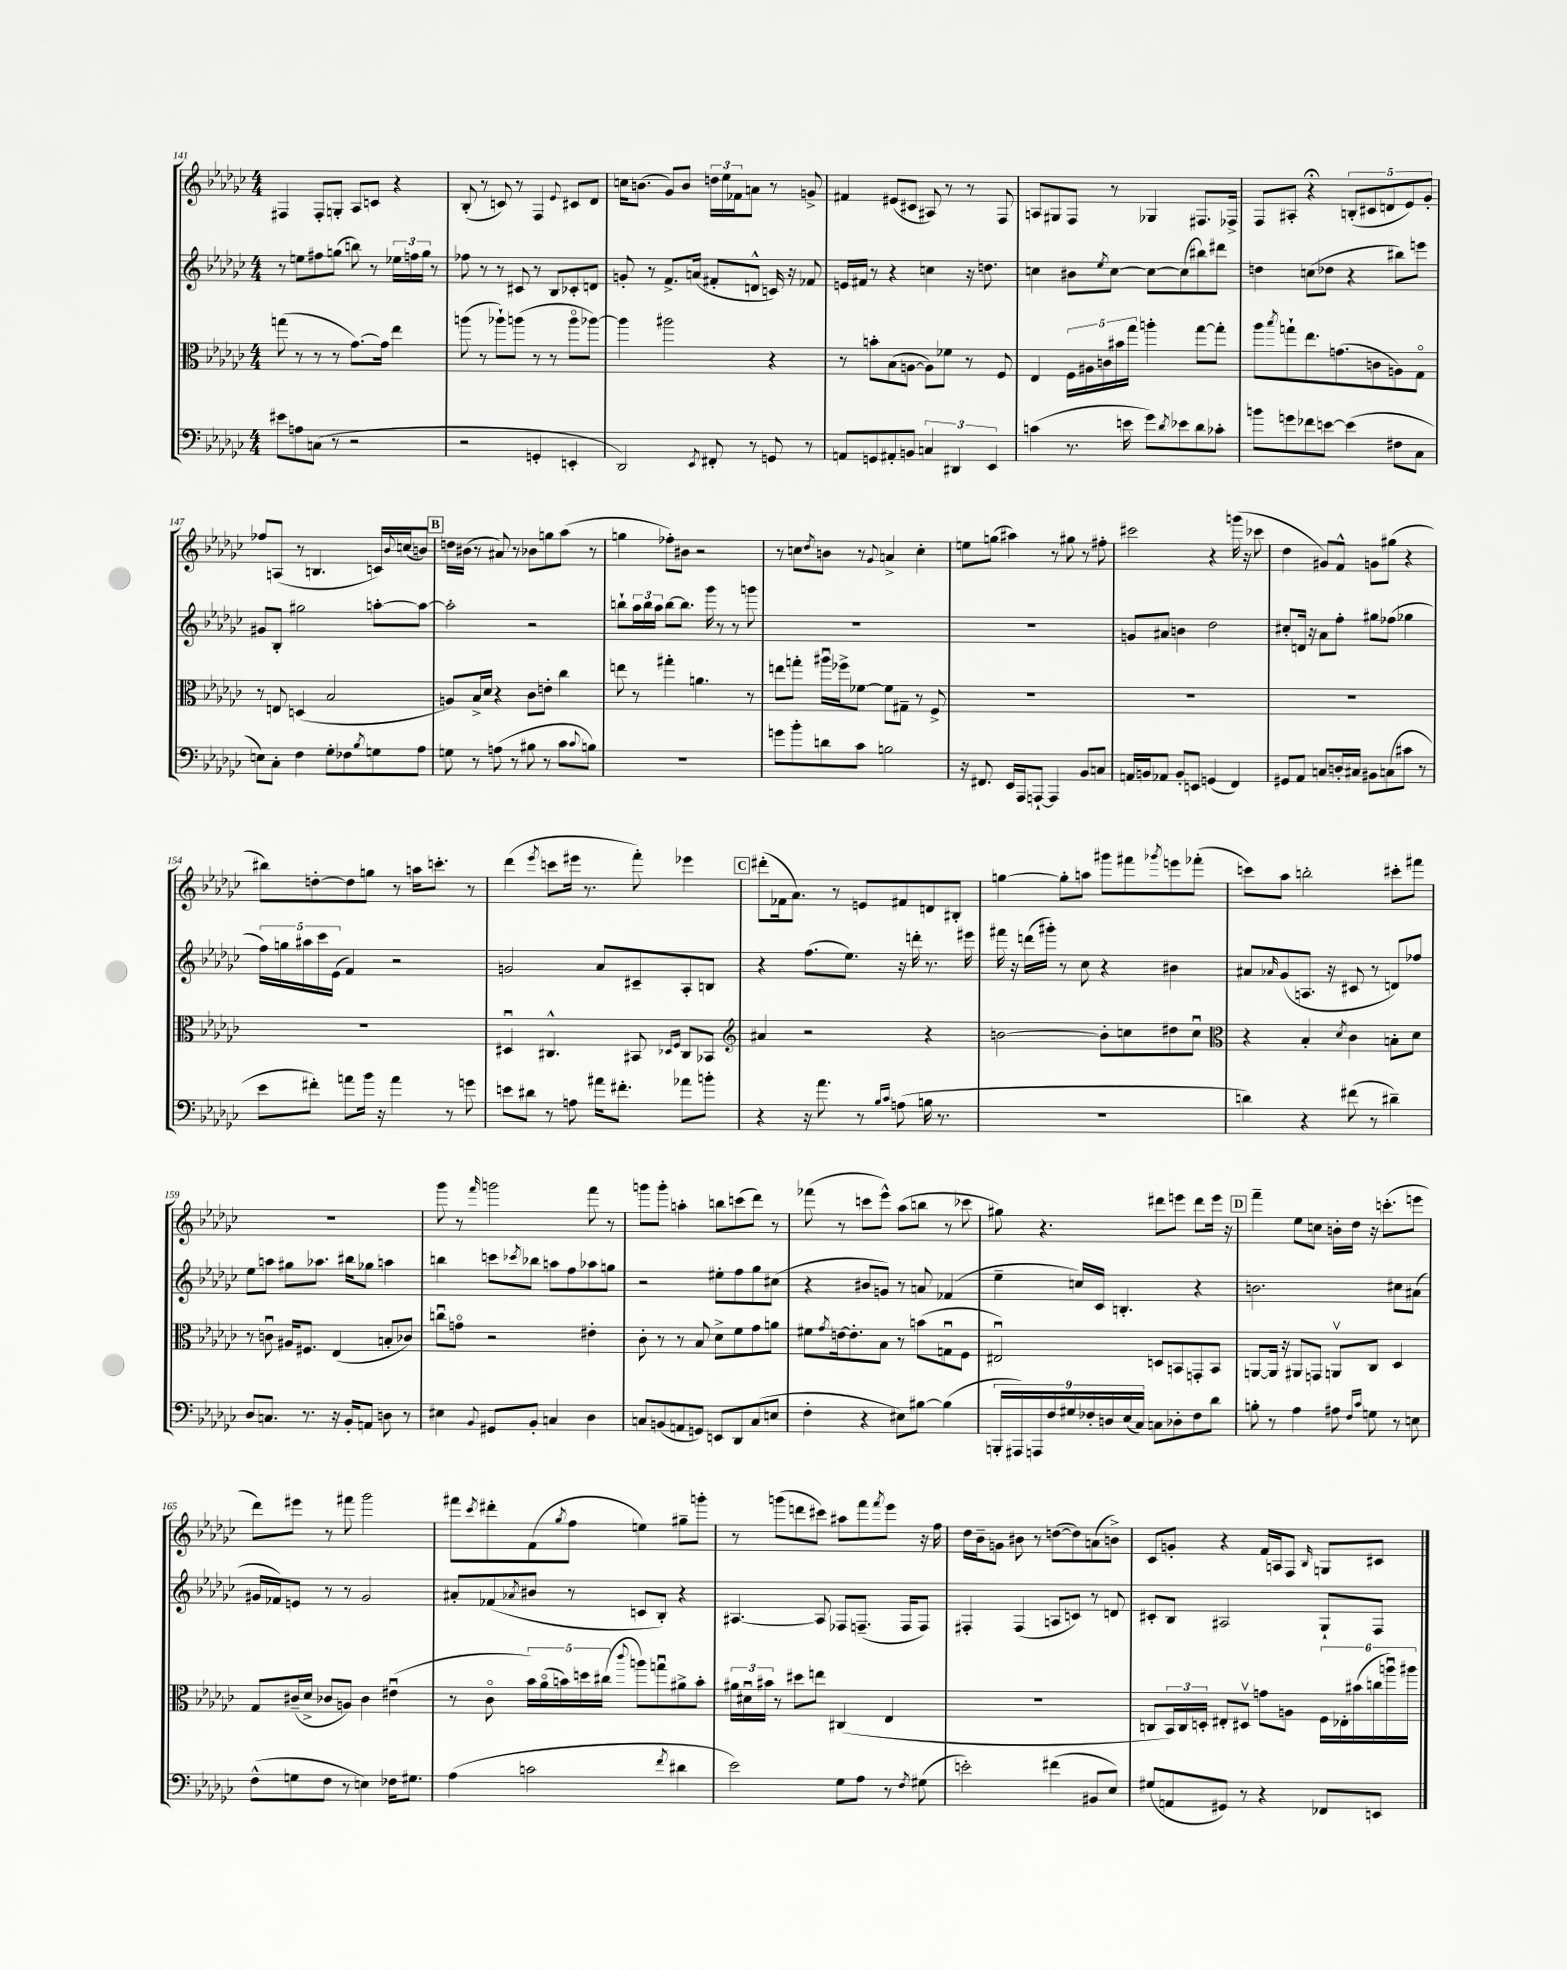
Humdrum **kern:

**kern	**kern	**kern	**kern
*part4	*part3	*part2	*part1
*staff4	*staff3	*staff2	*staff1
*clefF4	*clefC3	*clefG2	*clefG2
*k[b-e-a-d-g-c-]	*k[b-e-a-d-g-c-]	*k[b-e-a-d-g-c-]	*k[b-e-a-d-g-c-]
*M4/4	*M4/4	*M4/4	*M4/4
=141	=141	=141	=141
8e#X\L	(8ggn\	8r	4F#X/
8An\	8r	8een\L	.
(8Cn\J	8r	8ff#X\	8F#'/L
8r	8r	(8ggn\J	8Gn'/J
2r	[8.g-\L)	8bbn\)	8A-/L
.	.	8r	8cn/J
.	16g-\Jk]	.	.
.	4ee-\	24ee-X\LL	4r
.	.	24ffn\	.
.	.	24gg\JJ	.
.	.	8r	.
=142	=142	=142	=142
2r	(8aan\	8ff-X\	(8B-'/
.	8r	8r	8r
.	8aa-X`\L)	8r	8cn/)
.	(8aan\J	8c#X/	8r
4GGn'/	8r	8r	4F/
.	8r	8B-/L	.
.	.	.	8qqe-/
4EEn'/	8aa\L	8c-X'/	8c#X/L
.	[8aa-X\J)	8dn/J	8d-/J
=143	=143	=143	=143
2DD-/)	4aa-\]	8gn'/	16ccn\KL
.	.	.	(8.bn\J
.	.	8r	.
.	2aa#X\	8.f^/L	8g-/L)
.	.	.	8b/J
.	.	(16an/Jk	.
8qEE-/	.	.	.
8FF#X'/	.	8f#X'/L	24ddn\LL
.	.	.	24ee-\
.	.	.	24f-X\J
8r	.	8dn^^/J	8an\J
8GGn/	4r	16cn/)	8r
.	.	16r	.
8r	.	8f-X/	8gn^/
=144	=144	=144	=144
8AAn/L	8r	16en/LL	4f#X/
.	.	16f#X/JJ	.
8GGn/	8bn'\L	8r	.
8AA#X'/	(8B-\	4r	(8e#X/L
8BBn/J	[8An\J	.	8c#X/J
6Cn/	8A\L])	4ccn\	8A#X/)
.	8f-X\J	.	8r
6DD#X/	.	.	.
.	8r	16r	8r
.	.	8.ddn\	.
6EE-/	.	.	.
.	8F/	.	8F/
=145	=145	=145	=145
(4cn\	4E-/	4ccn\	8An/L
.	.	.	8G#X/
8.r	20F\LL	8b#X\L	8F/J
.	20A#X\	.	.
.	20cn\	.	.
.	.	8qee-/	.
.	.	[8cc\J	8r
.	20b#X\	.	.
16en\	.	.	.
.	20gg-\JJ	.	.
8g-\L)	4aan'\	8cc\L_	4G-X/
8qd-/	.	.	.
8e-X\	.	(8cc\]	.
8d-\	[8gg-\L	8bb#X\)	8.F#X/L
8c-X'\J	8gg-'\J]	8ddd#X\J	.
.	.	.	16F-X^/Jk
=146	=146	=146	=146
8bn\L	8aa-\L	4ddn\	8F/L
.	8qbb-/	.	.
8gn\	8ggn`\	.	8A#X'/J
8f-X\	8.ee-\	(8ccn\L	4r;<
[8en\J	.	8dd-X\J	.
.	(8.gn\	.	.
(4e\]	.	4r	(10Bn'/L
.	.	.	10c#X/
.	8cn\	.	.
.	.	.	10dn/
8F#X\L	8An\)	8bb#X\L)	.
.	.	.	10e-/)
8C-\J	8G-\J	8eeen\J	.
.	.	.	10g-'/J
!!LO:LB:g=z
=147	=147	=147	=147
8En\L)	8r	8g#X/L	8ff-X/L
8C-'\J	8En/	8B-'/J	(8An/J
4F\	(4Dn/	2gg#X\	8r
.	.	.	4.Bn/
8G-'\L	2B-/	.	.
8F-X\	.	.	.
8qB-/	.	.	.
8Gn\	.	[8aan'\L	16cn/LL)
.	.	.	8qqb-/
.	.	.	(16ccn/J
8A-\J	.	8aa\J_	8bn/J)
!!LO:REH:place=s1:t=B
=148	=148	=148	=148
8Gn\	8An/L)	2aa'\]	16ddn\LL
.	.	.	(16b#X\JJ
8r	16B-^/L	.	8r
.	16d-/JJ	.	.
(8An\	4r	.	8a#X/)
8r	.	.	8r
8B#X\	8c-\L	2r	8b-X\L
8r	8en'\J	.	8ggn\
8c-\L	4cc-\	.	(8aa-\J
8qqc-/	.	.	.
8Bn\J)	.	.	8r
=149	=149	=149	=149
1r	8een\	8bbn`\L	4ggn\
.	8r	24aa-\L	.
.	.	24bb\	.
.	.	24aa-\JJ	.
.	4gg#X'\	[8bb\L	8ff-X'\L)
.	.	8.bb\J]	8b#X\J
.	4.an\	.	2r
.	.	16ggg-\	.
.	.	8r	.
.	.	8r	.
.	8r	8gggn\	.
=150	=150	=150	=150
8gn\L	8een\L	1r	8r
8b-'\	8ggn'\J	.	8ccn\L
.	.	.	8qdd-/
8dn\	16aa#Xu\LL	.	8bn\J
.	16ff-X^\J	.	.
8c-\J	[8f-X\J	.	8r
.	.	.	8qqg-/
2Bn\	8f-\L]	.	4an^/
.	8G#X~\J	.	.
.	8r	.	4cc'\
.	8F^/	.	.
=151	=151	=151	=151
16r	1r	1r	8een\L
8.FF#X/	.	.	.
.	.	.	(8ggn\J
16EE-/LL	.	.	4aa#X\)
16AAA-/J	.	.	.
[8AAAn`/J	.	.	.
4AAA/]	.	.	8r
.	.	.	8gg#X\
8BB-/L	.	.	8r
8Cn/J	.	.	8ff#X'\
=152	=152	=152	=152
16AAn/LL	1r	8gn/L	2ccc#X\
16BBn/J	.	.	.
8AA-X/J	.	8a#X/J	.
8BB'/L	.	4bn\	.
8EEn/J	.	.	.
(4GGn/	.	2dd-\	4r
4FF/)	.	.	(16gggn\
.	.	.	16r
.	.	.	8ccc-X\
=153	=153	=153	=153
8GG#X/L	1r	8cc#X'/L	4dd-\
8AA-/J	.	16dn/Jk	.
.	.	16r	.
8Cn/L	.	8a-\L	8g#X/L)
16Dn'/L	.	8ff'\J	8f^^/J
16C#X/JJ	.	.	.
8BB#X\L	.	8gg#X\L	8gn\L
(8Cn\	.	(8ff-X\J	(8gg#X\J
8c#X\J	.	4gg-X\	4r
8r	.	.	.
!!LO:LB:g=z
=154	=154	=154	=154
8e-\L	1r	20ff\LL)	8bb#X\L)
.	.	20ggn\	.
.	.	20aa#X\	.
8f#X'\J)	.	.	[8ddn'\
.	.	20ccc-\	.
.	.	(20e-\JJ	.
8an\L	.	4f/)	8dd\]
16b-\Jk	.	.	8ggn\J
16r	.	.	.
4a\	.	2r	8r
.	.	.	16aan\KL
.	.	.	8.cccn'\J
8r	.	.	.
8gn\	.	.	8r
=155	=155	=155	=155
8en\L	4D#Xu/	2gn/	(4ddd-\
8d#X\J	.	.	.
.	.	.	8qeee-/
8r	4.C#X^^/	.	8cccn\L
8An\	.	.	16eee#X\Jk
.	.	.	8.r
16a#X\KL	.	8a-/L	.
8.f#X'\J	.	.	.
.	8BB#X/	8c#X~/	8fff'\)
.	16qqD-X/LL	.	.
.	16qqF/JJ	.	.
8a-X\L	8C#/L	8A-'/	4eee-X\
8bn'\J	8BB-X/J	8Bn/J	.
!!LO:REH:place=s1:t=C
=156	=156	=156	=156
*	*clefG2	*	*
4r	4a#X/	4r	(8ddd#X'\L
.	.	.	16f-X\k
.	.	.	8.a-\J)
16r	2r	(8.ff\L	.
8.a-\	.	.	.
.	.	.	8r
.	.	8.ee-\J)	.
8r	.	.	8en/L
16qqB-/LL	.	.	.
16qqc-/JJ	.	.	.
(8An\	.	16r	8f#X/
.	.	16dddn'\	.
16Bn\	4r	8.r	8dn/
8.r	.	.	.
.	.	.	8B#X'/J
.	.	16eee#X\	.
=157	=157	=157	=157
1r	[2bn\	16fff#X\	[4ggn\
.	.	16r	.
.	.	(16dddn\LL	.
.	.	16ggg#X'\JJ)	.
.	.	8r	8gg'\L]
.	.	8cc-\	8aan\J
.	8b'\L]	4r	8ggg#X\L
.	8ccn\	.	8fff#X\
.	.	.	8qggg-X/
.	8dd#X\	4b#X\	8eeen\
.	8ccu\J	.	(8fff-X'\J
=158	=158	=158	=158
*	*clefC3	*	*
4dn\)	4r	8a#X/L	8cccn\L)
.	.	16qqa-X/	.
.	.	(8g-/	8aa-\J
4r	4B-'/	8.An/J	2bbn'\
.	.	16r	.
.	8qd-/	.	.
(8f#X\	4c-\	8c#X/	.
8r	.	8r	.
4d#X~\)	8Bn'\L	8dn/L)	8ccc#X'\L
.	8d-\J	8ff-X/J	8fff#X\J
!!LO:LB:g=z
=159	=159	=159	=159
8D-/L	8r	8ee-\L	1r
8.Cn/J	8cnu\	8aan\J	.
.	16A#X/KL	8gg#X\L	.
8.r	8.F#X/J	.	.
.	.	8.aa-X\J	.
16r	(4E-/	.	.
16BB-'/KL	.	16bb#X\KL	.
8AAn/J	.	8gg-X\J	.
8Dn\	8Bn'/L	4aan\	.
8r	8c-X/J)	.	.
=160	=160	=160	=160
4E#X\	8ccnu\L	4bbn\	8ggg-\
.	8gn\J	.	8r
8qqBB-/	.	.	16qqfff/
8GG#X/L	2r	8cccn\L	2gggn\
.	.	8qccc-X/	.
8BB-'/J	.	8bb-X\J	.
4Cn/	.	8aan\L	.
.	.	8ff\	.
4D-\	4e#X'\	8aa-X\	8fff\
.	.	8ggn\J	8r
=161	=161	=161	=161
8Cn/L	8c-'\	2r	8gggn\L
(8BBn/	8r	.	8ggg'\J
8AAn/	8r	.	4aan'\
8GGn/J)	8B-/	.	.
8EEn/L	8d-^\L	8ee#X'\L	8bbn\L
8DD-/	8f\	8ff\	(8cccn\
(8C/	8g-\	8gg-\	8ddd-\J)
8En/J	8an\J	(8cc#X\J	8r
=162	=162	=162	=162
4F'\	8f#X\L	4r	(8fff-X\
.	8qg-/	.	.
.	[16en\k	.	8r
.	8.e'\]	.	.
4r	.	8b#X/L	8cccn\L
.	8B-\J	8gn/J)	8eee-^^\J)
8E#X\L)	8r	8r	(8aa-\L
[8B#X\J	(8bn\L	8an/	8bbn\J
(4B#\]	8Gnu\	(4f-X/	8r
.	8F\J	.	8ccc-X\
=163	=163	=163	=163
18BBBn'/LL	2E#Xu/)	4ee-~\	8gg#X\)
18AAA#X/)	.	.	.
18AAAn/	.	.	.
.	.	.	4.r
18F/	.	.	.
18G#X/	.	.	.
.	.	16ccn/LL)	.
18F-X'/	.	.	.
.	.	16c-/JJ	.
18Dn/	.	.	.
.	.	4.Bn'/	.
(18E-/	.	.	.
18C-/JJ)	.	.	.
8Cn\L	8Dn/L	.	8ddd#X\L
8D-X'\	8BBn/	.	8eeen\J
8F-\	8GGn'/	4r	8ddd#\L
8d-\J	8BB/J	.	16eee\Jk
.	.	.	16r
!!LO:REH:place=s1:t=D
=164	=164	=164	=164
8Bn'\	[8AAn/L	2.bn\	4fff~\
8r	16AA/Jk]	.	.
.	16r	.	.
4A-\	8AA#X/L	.	8ee-\L
.	8GGn/J	.	8ccn\J
8A#X\	8AAnv/L	.	16bn'\LL
.	.	.	16dd-\JJ
16qqF/LL	.	.	.
16qqc-/JJ	.	.	.
8Gn\	8C-/J	.	16r
.	.	.	(8.cccn'\L
8r	4D-/	8cc#X\L	.
8En\	.	(8a#X\J	8eeen\J
!!LO:LB:g=z
=165	=165	=165	=165
(8F^^\L	8G-/L	16g#X/LL	8ddd-\L)
.	.	16f-X/J)	.
8Gn\	(16c#X~/L	8en/J	8eee#X\J
.	16d-^/JJ	.	.
8F\J	8c-X/L	8r	8r
8r	8An/J)	8r	8fff#X\
4En\)	4c-\	2g#/	2ggg-\
16F-X\KL	(4e#Xu\	.	.
8.G#X\J	.	.	.
=166	=166	=166	=166
(4A-\	8r	8a#X'/L	8fff#X\L
.	.	.	8qccc-/
.	8c-\	(8f-X/	8ddd#X'\
.	.	8qa-X/	.
2cn\	20b-\LL)	8b#X/J	(8f\
.	(20a-\	.	.
.	20bn\)	.	.
.	.	.	8qgg-/
.	.	8r	8ff\J
.	20ddn\	.	.
.	(20cc#X\JJ	.	.
.	8qqccc-/	.	.
.	8aan\L)	8cn/L	4een\)
.	8ggnu\	8B-'/J)	.
8qf/	.	.	.
4d#X\	8a#X^\	4r	8gg#X~\L
.	8b'\J	.	8gggn'\J
=167	=167	=167	=167
2e-\)	24a#X\LL	[4.A#X/	8r
.	24d#Xu\	.	.
.	24b#X\JJ	.	.
.	8r	.	(8gggn\L
.	8dd#X\L	.	8dddn\
.	8een\J	8A#/]	8ccc#X\J)
8G-\L	(4C#X/	8F-X/L	8aa#X\L
8A-\J	.	(8.Fn~/J	8fff\
.	.	.	8qfff/
8r	4E-/	.	8eee-\J
.	.	16F/KL	.
8qF/	.	.	.
(8G#X\	.	8F/J)	16r
.	.	.	16ff\
=168	=168	=168	=168
2en'\)	1r	4F#X'/	16dd-\LL
.	.	.	16b-~\J
.	.	.	8gn\J
.	.	(4F#/	8b#X\
.	.	.	8r
(4f#X\	.	8An/L	([8ddn\L
.	.	8cn/J)	8dd\])
8BB#X/L	.	8r	(8an\
8E-/J)	.	8dn/	8bn^\J)
=169	=169	=169	=169
(8G#X/L	8Cn/L	8c#X'/L	8c-/L
8AAn/	24BB-/L)	8B-/J	8gn'/J
.	24C/	.	.
.	24Dn'/JJ	.	.
8GG#X/J)	8E#X'/L	2A#X/	4r
8r	8D#Xv/J	.	.
4r	8gn\L	.	16f/LL
.	.	.	16An/J
.	8An\J	.	8F/J
.	.	.	16qqB-/
8FF-X/L	24F\LL	8G-`/L	8Gn/L
.	24E-X'\	.	.
.	(24b#X\	.	.
8EEn/J	24ccn\	8F/J	8c#X/J
.	24aanu\)	.	.
.	24aa#X\JJ	.	.
==	==	==	==
*-	*-	*-	*-
